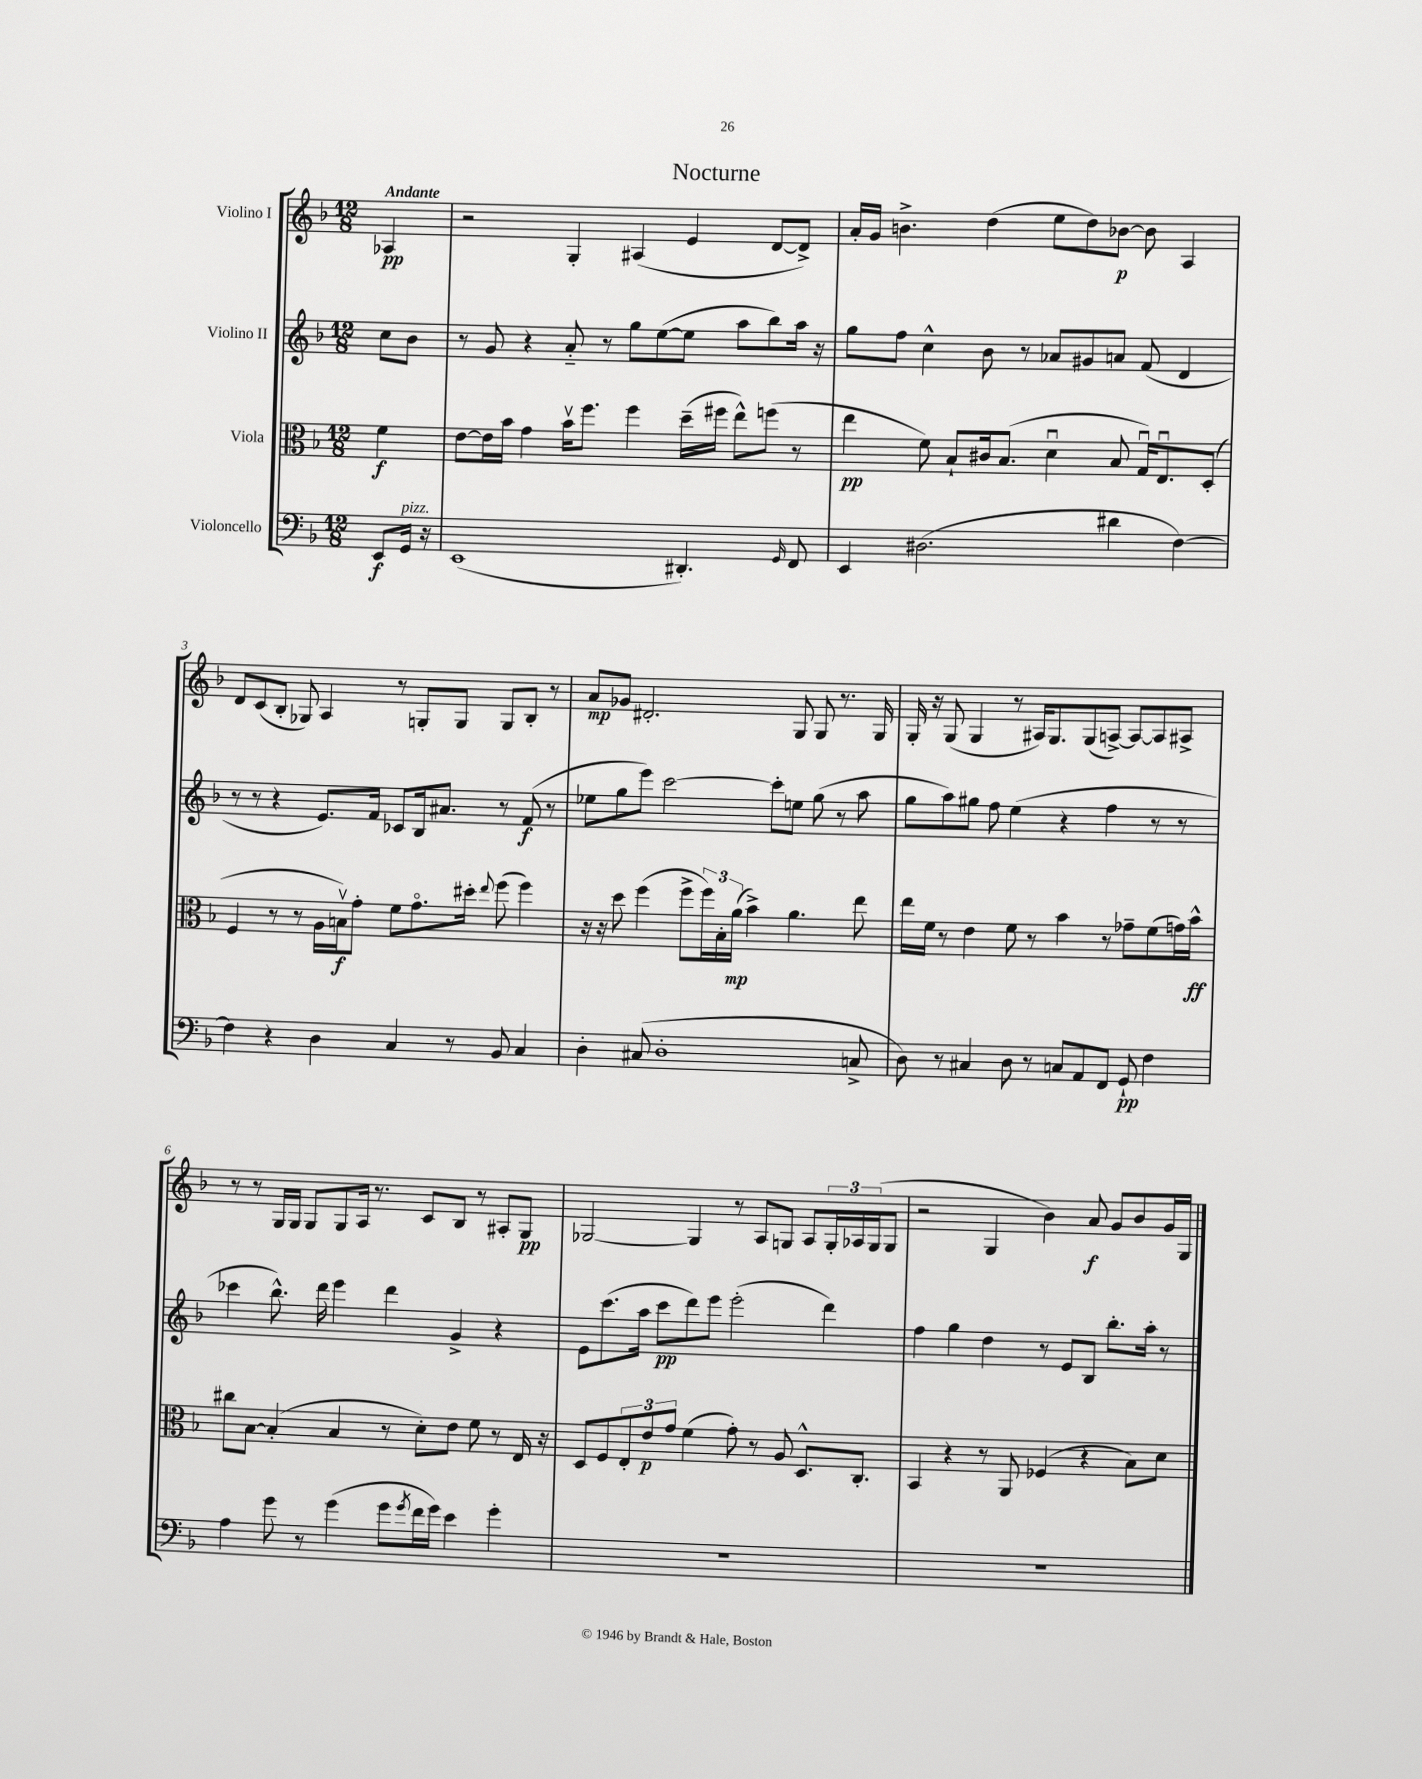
\header { title = "Nocturne" }
<<
\new StaffGroup <<
\new Staff = "s0" \with { instrumentName = "Violino I" } {
    \clef treble \key f \major \numericTimeSignature \time 12/8 \partial 4 \tempo "Andante"
    aes4\pp |
    r2 g4-. ais4( e'4 d'8~ d'8->) |
    a'16-. g'16 b'4.-> d''4( e''8 d''8) bes'8~\p bes'8 a4 |
    d'8 c'8( bes8-. ges8) a4 r8 g8-. g8 g8 bes8-. r8 |
    a'8\mp ges'8 dis'2.-. g8 g8 r8. g16 |
    g16-. r16 g8( g4 r8 ais16) g8. g8( a8~->) a8~ a8 ais8-> |
    r8 r8 g16 g16 g8 g8 a16 r8. c'8 bes8 r8 ais8-. g8\pp |
    ges2~ ges4 r8 a8 g8 a8 \tuplet 3/2 { g16-. aes16 g16( } g8 |
    r2 g4 bes'4) a'8\f g'8 bes'8 g'16 g16 \bar "|." |
}
\new Staff = "s1" \with { instrumentName = "Violino II" } {
    \clef treble \key f \major \numericTimeSignature \time 12/8 \partial 4
    c''8 bes'8 |
    r8 g'8 r4 a'8-_ r8 g''8 e''8~( e''8 a''8 bes''8) a''16 r16 |
    g''8 f''8 c''4-^ bes'8 r8 aes'8 gis'8 a'8 f'8( d'4 |
    r8 r8 r4 e'8.) f'16 ces'8 bes16 ais'8. r8 f'8\f( r8 |
    ees''8 g''8 e'''8) c'''2~ c'''8-. e''8 g''8( r8 a''8 |
    g''8 a''8) gis''8 f''8 e''4( r4 f''4 r8 r8 |
    ces'''4 bes''8.-^) d'''16 e'''4 d'''4 g'4-> r4 |
    e'8 c'''8.( a''16 c'''8\pp d'''8) e'''8 e'''2-.( d'''4) |
    f''4 g''4 d''4 r8 e'8 bes8 bes''8.-. a''16-. r8 \bar "|." |
}
\new Staff = "s2" \with { instrumentName = "Viola" } {
    \clef alto \key f \major \numericTimeSignature \time 12/8 \partial 4
    f'4\f |
    e'8~ e'16 bes'16 g'4 bes'16\upbow f''8. f''4 d''16--( fis''16 e''8-^) f''8( r8 |
    e''4\pp f'8) bes8-! cis'16 bes8.( d'4\downbow bes8 g16\downbow) e8.\downbow d8-.( |
    f4 r8 r8 a16 b16\upbow\f) g'8-. f'8 g'8.\flageolet dis''16-. \appoggiatura { e''8 } f''8( f''4) |
    r16 r16 d''8 f''4( f''8-> \tuplet 3/2 { f''16) bes16-. a'16\mp( } bes'4->) a'4. e''8 |
    e''16 f'16 r8 e'4 f'8 r8 bes'4 r8 ges'8-- f'8( g'16) bes'16-^\ff |
    cis''8 bes8~ bes4-.( bes4 r8 d'8-.) e'8 f'8 r8 e16 r16 |
    d8 f8 \tuplet 3/2 { e8-. e'8\p g'8 } f'4( g'8-.) r8 a8 d8.-^ c8.-. |
    bes,4 r4 r8 a,8 fes4( r4 bes8) d'8 \bar "|." |
}
\new Staff = "s3" \with { instrumentName = "Violoncello" } {
    \clef bass \key f \major \numericTimeSignature \time 12/8 \partial 4
    e,8\f g,16^\markup { \italic "pizz." } r16 |
    e,1( dis,4.-.) \grace { g,16 } f,8 |
    e,4 dis2.( dis'4 f4~) |
    f4 r4 d4 c4 r8 bes,8 c4 |
    d4-. cis8( d1-. c8-> |
    d8) r8 cis4 d8 r8 c8 a,8 f,8 g,8-!\pp f4 |
    a4 g'8 r8 g'4( g'8 \acciaccatura { g'8 } f'16 g'16) e'4 g'4-. |
    R1. |
    R1. \bar "|." |
}
>>
>>
